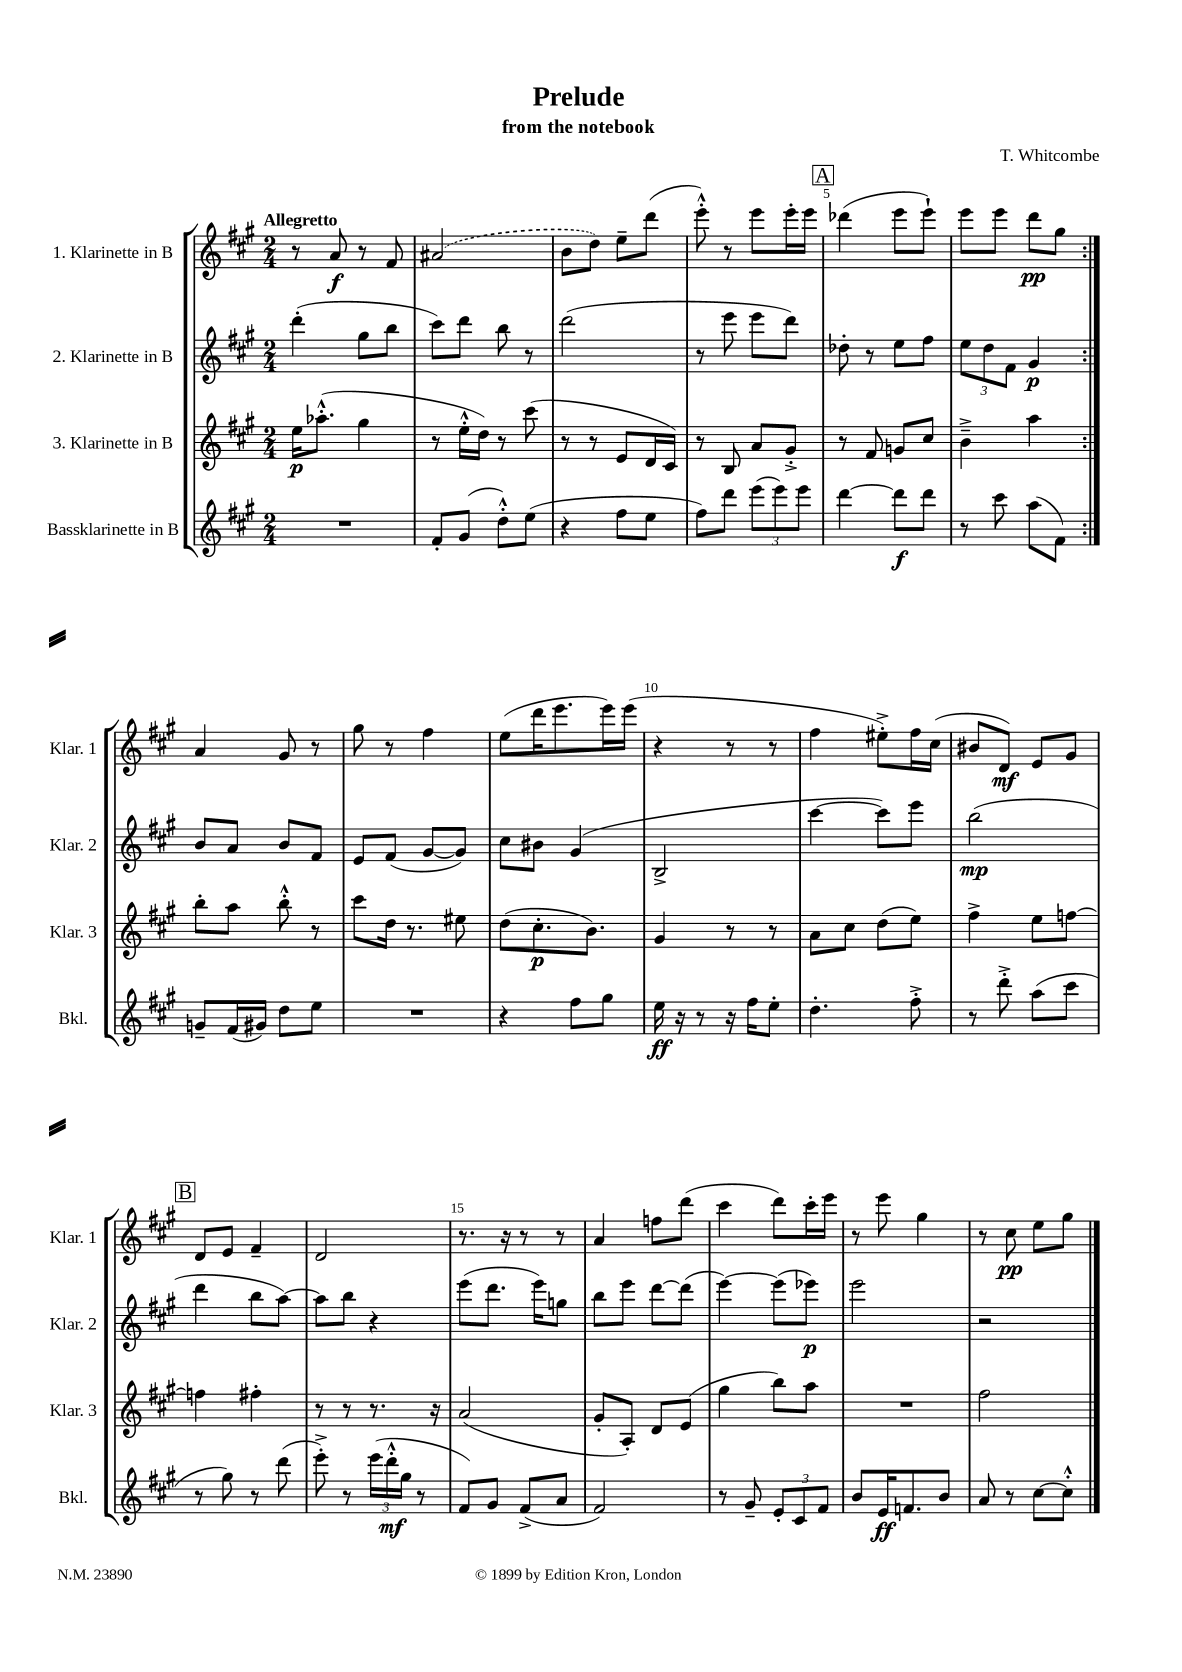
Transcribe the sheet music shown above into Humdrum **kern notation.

**kern	**dynam	**kern	**dynam	**kern	**dynam	**kern	**dynam
*part4	*part4	*part3	*part3	*part2	*part2	*part1	*part1
*staff4	*staff4	*staff3	*staff3	*staff2	*staff2	*staff1	*staff1
*I"Bassklarinette in B	*	*I"3. Klarinette in B	*	*I"2. Klarinette in B	*	*I"1. Klarinette in B	*
*I'Bkl.	*	*I'Klar. 3	*	*I'Klar. 2	*	*I'Klar. 1	*
*clefG2	*	*clefG2	*	*clefG2	*	*clefG2	*
*k[f#c#g#]	*	*k[f#c#g#]	*	*k[f#c#g#]	*	*k[f#c#g#]	*
*M2/4	*	*M2/4	*	*M2/4	*	*M2/4	*
=1	=1	=1	=1	=1	=1	=1	=1
!	!	!	!	!	!	!LO:TX:a:B:t=Allegretto	!
2r	.	16ee\KL	p	(4ddd'\	.	8r	.
.	.	(8.aa-X'^^\J	.	.	.	.	.
.	.	.	.	.	.	8a/	f
.	.	4gg#\	.	8gg#\L	.	8r	.
.	.	.	.	8bb\J	.	8f#/	.
=2	=2	=2	=2	=2	=2	=2	=2
8f#'/L	.	8r	.	8ccc#\L)	.	(2a#X/	.
(8g#/J	.	16ee'^^\LL	.	8ddd\J	.	.	.
.	.	16dd\JJ)	.	.	.	.	.
8dd'^^\L)	.	8r	.	8bb\	.	.	.
(8ee\J	.	(8ccc#\	.	8r	.	.	.
=3	=3	=3	=3	=3	=3	=3	=3
4r	.	8r	.	(2ddd\	.	8b\L	.
.	.	8r	.	.	.	8dd\J)	.
8ff#\L	.	8e/L	.	.	.	8ee~\L	.
8ee\J	.	16d/L	.	.	.	(8ddd\J	.
.	.	16c#/JJ)	.	.	.	.	.
=4	=4	=4	=4	=4	=4	=4	=4
8ff#\L)	.	8r	.	8r	.	8eee'^^\)	.
8ddd\J	.	8B/	.	8eee\	.	8r	.
(12eee\L	.	8a/L	.	8eee\L	.	8eee\L	.
12eee\)	.	.	.	.	.	.	.
.	.	8g#'^/J	.	8ddd\J)	.	16eee'\L	.
12eee\J	.	.	.	.	.	.	.
.	.	.	.	.	.	16eee\JJ	.
!!LO:REH:place=s1:t=A
=5	=5	=5	=5	=5	=5	=5	=5
[4ddd\	.	8r	.	8dd-X'\	.	(4ddd-X\	.
.	.	8f#/	.	8r	.	.	.
8ddd\L]	f	8gn/L	.	8ee\L	.	8eee\L	.
8ddd\J	.	8cc#/J	.	8ff#\J	.	8eee`\J)	.
=6	=6	=6	=6	=6	=6	=6	=6
8r	.	4b~^\	.	12ee\L	.	8eee\L	.
.	.	.	.	12dd\	.	.	.
8ccc#\	.	.	.	.	.	8eee\J	.
.	.	.	.	12f#\J	.	.	.
(8aa\L	.	4aa\	.	4g#/	p	8ddd\L	pp
8f#\J)	.	.	.	.	.	8gg#\J	.
!!LO:LB:g=z
=7:|!	=7:|!	=7:|!	=7:|!	=7:|!	=7:|!	=7:|!	=7:|!
8gn~/L	.	8bb'\L	.	8b/L	.	4a/	.
(16f#/L	.	8aa\J	.	8a/J	.	.	.
16g#X/JJ)	.	.	.	.	.	.	.
8dd\L	.	8bb'^^\	.	8b/L	.	8g#/	.
8ee\J	.	8r	.	8f#/J	.	8r	.
=8	=8	=8	=8	=8	=8	=8	=8
2r	.	8ccc#\L	.	8e/L	.	8gg#\	.
.	.	16dd\Jk	.	(8f#/J	.	8r	.
.	.	8.r	.	.	.	.	.
.	.	.	.	[8g#/L	.	4ff#\	.
.	.	8ee#X\	.	8g#/J])	.	.	.
=9	=9	=9	=9	=9	=9	=9	=9
4r	.	(8dd\L	.	8cc#\L	.	(8ee\L	.
.	.	8.cc#'\	p	8b#X\J	.	16ddd\K	.
.	.	.	.	.	.	8.eee\	.
8ff#\L	.	.	.	(4g#/	.	.	.
.	.	8.b\J)	.	.	.	.	.
8gg#\J	.	.	.	.	.	16eee\L)	.
.	.	.	.	.	.	(16eee\JJ	.
=10	=10	=10	=10	=10	=10	=10	=10
16ee\	ff	4g#/	.	2B^/	.	4r	.
16r	.	.	.	.	.	.	.
8r	.	.	.	.	.	.	.
16r	.	8r	.	.	.	8r	.
16ff#\KL	.	.	.	.	.	.	.
8ee'\J	.	8r	.	.	.	8r	.
=11	=11	=11	=11	=11	=11	=11	=11
4.dd'\	.	8a\L	.	[4ccc#\	.	4ff#\	.
.	.	8cc#\J	.	.	.	.	.
.	.	(8dd\L	.	8ccc#\L])	.	8ee#X'^\L)	.
8ff#'^\	.	8ee\J)	.	8eee\J	.	16ff#\L	.
.	.	.	.	.	.	(16cc#\JJ	.
=12	=12	=12	=12	=12	=12	=12	=12
8r	.	4ff#^\	.	(2bb\	mp	8b#X/L	.
8ddd'^\	.	.	.	.	.	8d/J)	mf
(8aa\L	.	8ee\L	.	.	.	8e/L	.
8ccc#\J	.	[8ffn\J	.	.	.	8g#/J	.
!!LO:LB:g=z
!!LO:REH:place=s1:t=B
=13	=13	=13	=13	=13	=13	=13	=13
8r	.	4ffn\]	.	4ddd\	.	8d/L	.
8gg#\)	.	.	.	.	.	8e/J	.
8r	.	4ff#X'\	.	8bb\L	.	4f#~/	.
(8ddd\	.	.	.	[8aa\J)	.	.	.
=14	=14	=14	=14	=14	=14	=14	=14
8eee'^\)	.	8r	.	8aa\L]	.	2d/	.
8r	.	8r	.	8bb\J	.	.	.
(24eee\LL	.	8.r	.	4r	.	.	.
24ddd'^^\	mf	.	.	.	.	.	.
24gg#\JJ	.	.	.	.	.	.	.
8r	.	.	.	.	.	.	.
.	.	16r	.	.	.	.	.
=15	=15	=15	=15	=15	=15	=15	=15
8f#/L)	.	(2a/	.	(8eee\L	.	8.r	.
8g#/J	.	.	.	8.ddd\J	.	.	.
.	.	.	.	.	.	16r	.
(8f#^/L	.	.	.	.	.	8r	.
.	.	.	.	16eee\KL)	.	.	.
8a/J	.	.	.	8ggn\J	.	8r	.
=16	=16	=16	=16	=16	=16	=16	=16
2f#/)	.	8g#'/L	.	8bb\L	.	4a/	.
.	.	8A'/J)	.	8eee\J	.	.	.
.	.	8d/L	.	[8ddd\L	.	8ffn\L	.
.	.	(8e/J	.	(8ddd\J]	.	(8ddd\J	.
=17	=17	=17	=17	=17	=17	=17	=17
8r	.	4gg#\	.	[4eee\)	.	4ccc#\	.
8g#~/	.	.	.	.	.	.	.
12e'/L	.	8bb\L)	.	(8eee\L]	.	8ddd\L)	.
12c#/	.	.	.	.	.	.	.
.	.	8aa\J	.	8eee-X\J)	p	16ccc#'\L	.
12f#/J	.	.	.	.	.	.	.
.	.	.	.	.	.	16eee\JJ	.
=18	=18	=18	=18	=18	=18	=18	=18
8b/L	.	2r	.	2eee\	.	8r	.
16e/K	ff	.	.	.	.	8eee\	.
8.fn/	.	.	.	.	.	.	.
.	.	.	.	.	.	4gg#\	.
8b/J	.	.	.	.	.	.	.
=19	=19	=19	=19	=19	=19	=19	=19
8a/	.	2ff#\	.	2r	.	8r	.
8r	.	.	.	.	.	8cc#\	pp
[8cc#\L	.	.	.	.	.	8ee\L	.
8cc#'^^\J]	.	.	.	.	.	8gg#\J	.
==	==	==	==	==	==	==	==
*-	*-	*-	*-	*-	*-	*-	*-
